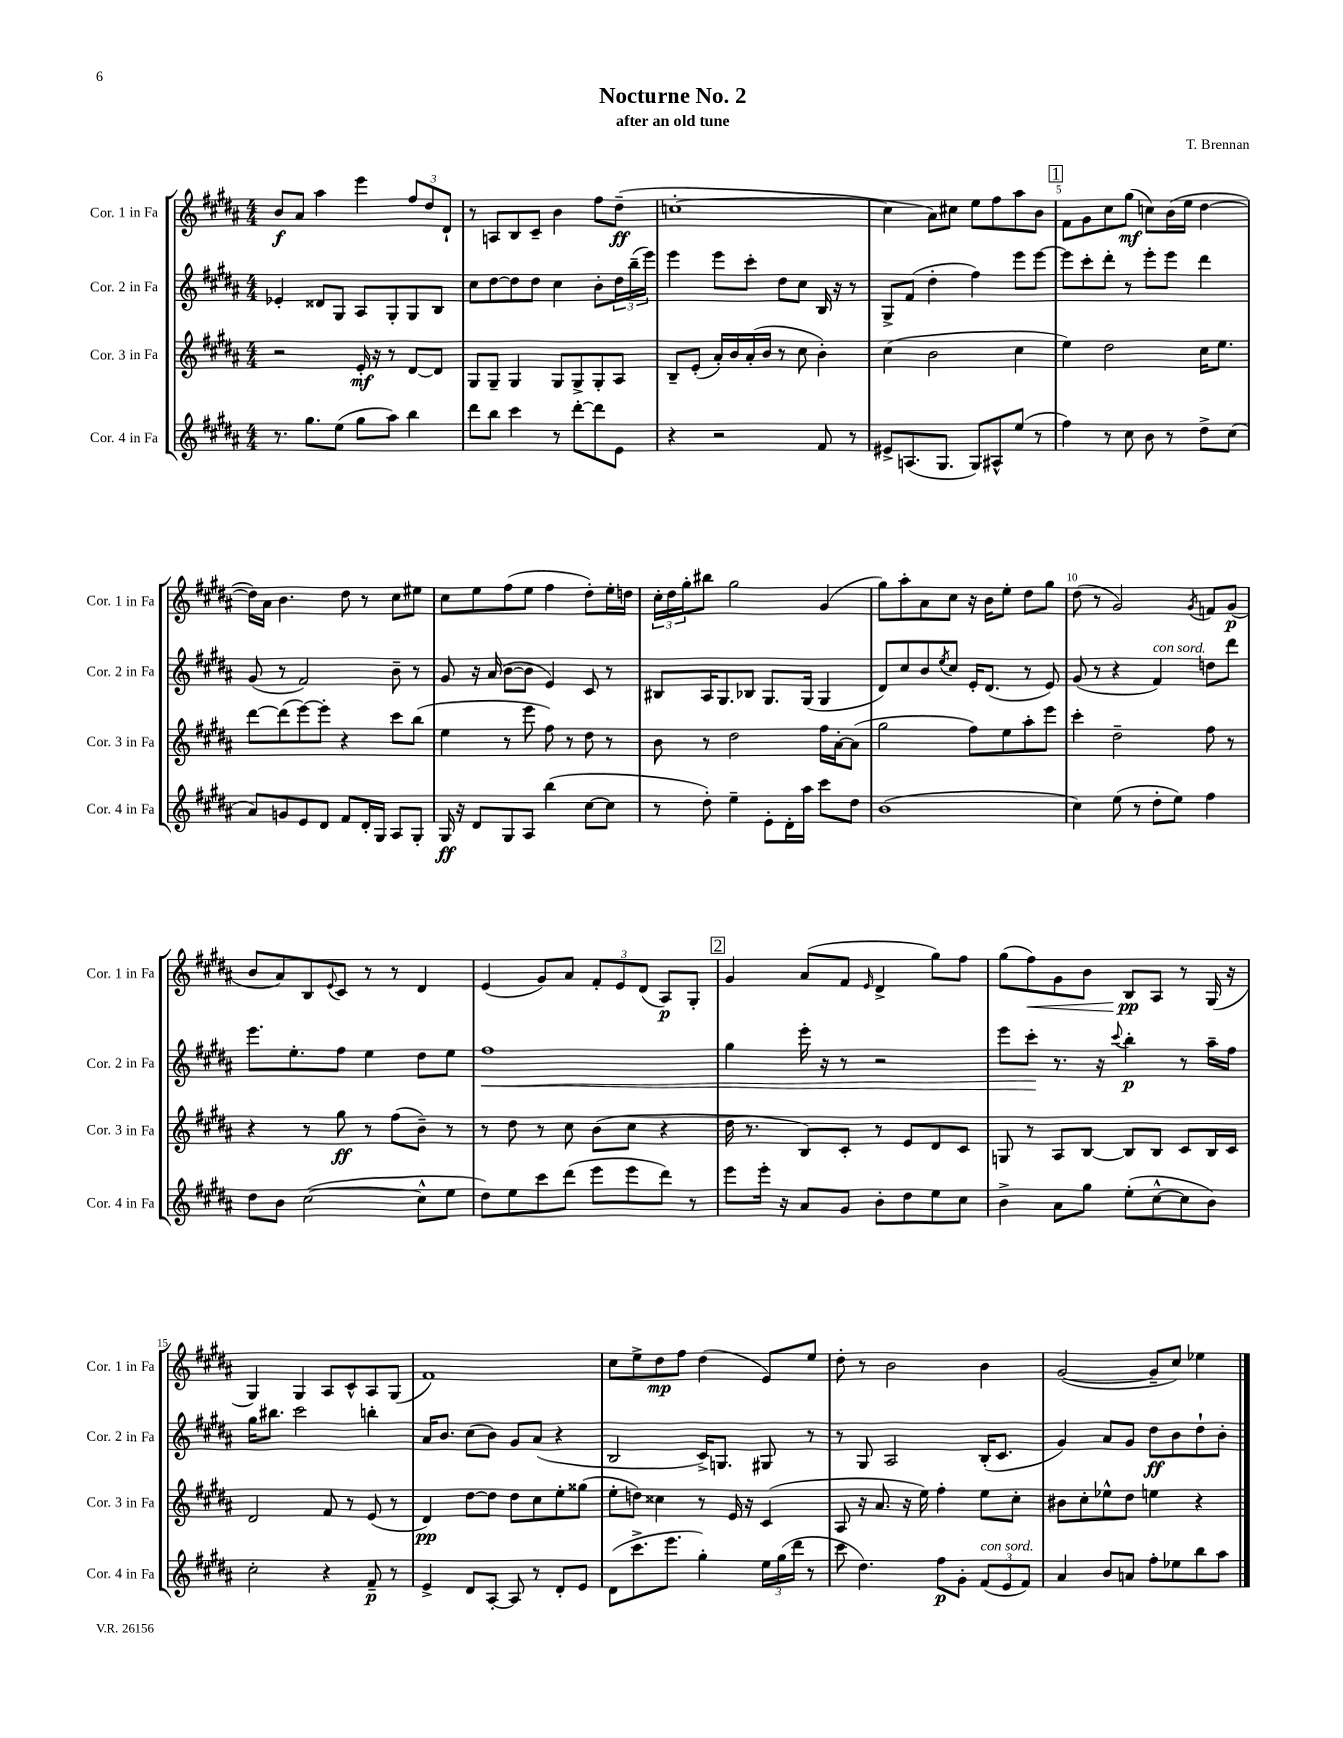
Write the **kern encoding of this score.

**kern	**kern	**kern	**kern
*staff4	*staff3	*staff2	*staff1
*clefG2	*clefG2	*clefG2	*clefG2
*k[f#c#g#d#a#]	*k[f#c#g#d#a#]	*k[f#c#g#d#a#]	*k[f#c#g#d#a#]
*M4/4	*M4/4	*M4/4	*M4/4
8.r	2r	4e-'/	8b/L
.	.	.	8a#/J
8.gg#\L	.	.	.
.	.	8d##/L	4aa#\
(8ee\J	.	8G#/J	.
8gg#\L	16e'/	8A#/L	4eee\
.	16r	.	.
8aa#\J)	8r	8G#'/	.
4bb\	[8d#/L	8G#/	12ff#/L
.	.	.	12dd#/
.	8d#/]J	8B/J	.
.	.	.	12d#`/J
=	=	=	=
8ddd#\L	8G#/L	8cc#\L	8r
8bb\J	8G#~/J	[8dd#\	8A/L
4ccc#\	4G#/	8dd#\]	8B/
.	.	8dd#\J	8c#~/J
8r	8G#/L	4cc#\	4b\
[8ddd#'\L	8G#^/	.	.
8ddd#\]	8G#'/	8b'\L	8ff#\L
8e\J	8A#/J	24dd#\L	(8dd#~\J
.	.	(24bb~\	.
.	.	24eee\JJ)	.
=	=	=	=
4r	8B~/L	4eee\	[1cc'
.	(8e'/J	.	.
2r	16a#'/LL)	8eee\L	.
.	16b/	.	.
.	(16a#'/	8ccc#'\J	.
.	16b/JJ	.	.
.	8r	8dd#\L	.
.	8cc#\	8cc#\J	.
8f#/	4b'\)	16B/	.
.	.	16r	.
8r	.	8r	.
=	=	=	=
8e#^/L	(4cc#\	8G#^/L	4cc\]
(8.A/	.	(8f#/J	.
.	2b\	4dd#'\	8a#\L)
8.G#/J	.	.	.
.	.	.	8cc#\J
8G#/L)	.	4ff#\)	8ee\L
8A#^^/	.	.	8ff#\
(8ee/J	4cc#\	8eee\L	8aa#\
8r	.	[8eee\J	8b\J
=	=	=	=
4ff#\)	4ee\)	8eee\]L	8f#\L
.	.	8ccc#'\	8g#\
8r	2dd#\	8ddd#'\J	8cc#\
8cc#\	.	8r	(8gg#\J
8b\	.	8eee'\L	8cc\L)
8r	.	8eee\J	(16b\L
.	.	.	16ee\JJ
8dd#^\L	16cc#\LK	4ddd#\	[4dd#\
.	8.ee\J	.	.
(8cc#\J	.	.	.
=	=	=	=
8a#/L)	[8ddd#\L	(8g#/	16dd#\]LL)
.	.	.	16a#\JJ
8g/	(8ddd#\]	8r	4.b\
8e/	[8eee\)	2f#/)	.
8d#/J	8eee'\]J	.	.
8f#/L	4r	.	8dd#\
16d#'/L	.	.	8r
16G#/JJ	.	.	.
8A#/L	8ccc#\L	8b~\	8cc#\L
8G#'/J	(8bb\J	8r	8ee#\J
=	=	=	=
16G#/	4ee\	8g#/	8cc#\L
16r	.	.	.
8d#/L	.	16r	8ee\
.	.	(16a#/	.
8G#/	8r	[8b\L	(8ff#\
8A#/J	8eee\	8b\]J	8ee\J
(4bb\	8ff#\)	4e/)	4ff#\
.	8r	.	.
[8cc#\L	8dd#\	8c#/	8dd#'\L)
8cc#\]J	8r	8r	16ee'\L
.	.	.	16dd\JJ
=	=	=	=
8r	8b\	8B#/L	24cc#'\LL
.	.	.	24dd#\
.	.	.	24gg#'\J
8dd#'\)	8r	16A#/K	8bb#\J
.	.	8.G#/	.
4ee~\	2dd#\	.	2gg#\
.	.	8B-/J	.
8e'\L	.	8.G#/L	.
16d#'\L	.	.	.
16aa#\JJ	.	(16G#/Jk	.
8ccc#\L	16ff#\LL	4G#/	(4g#/
.	[16a#'\J	.	.
8dd#\J	(8a#\]J	.	.
=	=	=	=
(1b	2gg#\	8d#/L)	8gg#\L)
.	.	8cc#/	8aa#'\
.	.	8b/	8a#\
.	.	8qee/	.
.	.	8cc#/J	8cc#\J
.	8ff#\L)	16e'/LK	16r
.	.	(8.d#/J	16b\LK
.	8ee\	.	8ee'\J
.	8aa#'\	8r	8dd#\L
.	8eee\J	8e/)	8gg#\J
=	=	=	=
4cc#\)	4ccc#'\	(8g#/	(8dd#\
.	.	8r	8r
(8ee\	2dd#~\	4r	2g#/)
8r	.	.	.
8dd#'\L	.	4f#/)	.
8ee\J)	.	.	.
.	.	.	8qg#/
4ff#\	8ff#\	8dd\L	8f/L
.	8r	8ddd#\J	(8g#/J
=	=	=	=
8dd#\L	4r	8.eee\L	8b/L
8b\J	.	.	8a#/)
.	.	8.ee'\	.
([2cc#\	8r	.	8B/
.	.	.	8qqe/
.	8gg#\	8ff#\J	8c#/J
.	8r	4ee\	8r
.	(8ff#\L	.	8r
8cc#^^\]L	8b~\J)	8dd#\L	4d#/
8ee\J	8r	8ee\J	.
=	=	=	=
8dd#\L)	8r	1ff#	(4e/
8ee\	8dd#\	.	.
8ccc#\	8r	.	8g#/L)
(8ddd#\J	8cc#\	.	8a#/J
8eee\L	(8b\L	.	12f#'/L
.	.	.	12e/
8eee\	8cc#\J	.	.
.	.	.	(12d#/J
8ddd#\J)	4r	.	8A#/L)
8r	.	.	8G#'/J
=	=	=	=
8eee\L	16dd#\	4gg#\	4g#/
.	8.r	.	.
16eee'\Jk	.	.	.
16r	.	.	.
8a#/L	8B/L)	16eee'\	(8a#/L
.	.	16r	.
8g#/J	8c#'/J	8r	8f#/J
.	.	.	16qqe/
8b'\L	8r	2r	4d#^/
8dd#\	8e/L	.	.
8ee\	8d#/	.	8gg#\L)
8cc#\J	8c#/J	.	8ff#\J
=	=	=	=
4b^\	8G/	8eee\L	(8gg#\L
.	8r	8ccc#'\J	8ff#\)
8a#\L	8A#/L	8.r	8g#\
8gg#\J	[8B/J	.	8b\J
.	.	16r	.
.	.	8qqccc#/	.
(8ee'\L	8B/]L	4bb'\	8B/L
[8cc#^^\	8B/J	.	8A#/J
8cc#\]	8c#/L	8r	8r
8b\J)	16B/L	16aa#~\LL	(16G#/
.	16c#/JJ	16ff#\JJ	16r
=	=	=	=
2cc#'\	2d#/	16gg#\LK	4G#/)
.	.	8.bb#\J	.
.	.	2ccc#\	4G#/
4r	8f#/	.	8A#/L
.	8r	.	8c#^^/
8f#~/	(8e/	4bb'\	8A#/
8r	8r	.	(8G#/J
=	=	=	=
4e^/	4d#/)	16a#/LK	1f#)
.	.	8.b/J	.
8d#/L	[8dd#\L	(8cc#\L	.
[8A#'/J	8dd#\]J	8b\J)	.
8A#/]	8dd#\L	8g#/L	.
8r	8cc#\	(8a#/J	.
8d#'/L	8ee'\	4r	.
8e/J	(8gg##\J	.	.
=	=	=	=
(8d#\L	8ee'\L	2B/	8cc#\L
8.ccc#^\	8dd\J)	.	8ee^\
.	4cc##\	.	8dd#\
8.eee\J	.	.	.
.	.	.	8ff#\J
4gg#'\)	8r	16c#^/LK)	(4dd#\
.	.	8.G/J	.
.	16e/	.	.
.	16r	.	.
24ee\LL	(4c#/	8G#/	8e/L)
(24gg#\	.	.	.
24ddd#\JJ	.	.	.
8r	.	8r	8ee/J
=	=	=	=
8ccc#\	8A#/	8r	8dd#'\
4.dd#\)	16r	8G#/	8r
.	8.a#/	.	.
.	.	2A#/	2b\
.	16r	.	.
.	16ee\)	.	.
8ff#\L	4ff#'\	.	.
8g#'\J	.	.	.
(12f#/L	8ee\L	(16B'/LK	4b\
.	.	8.c#/J	.
12e/	.	.	.
.	8cc#'\J	.	.
12f#/J)	.	.	.
=	=	=	=
4a#/	8b#\L	4g#/)	([2g#/
.	8cc#'\	.	.
8b/L	8ee-^^\	8a#/L	.
8a/J	8dd#\J	8g#/J	.
8ff#'\L	4ee\	8dd#\L	8g#~/]L
8ee-\	.	8b\	8cc#/J)
8bb\	4r	8dd#`\	4ee-\
8aa#\J	.	8b'\J	.
==	==	==	==
*-	*-	*-	*-
